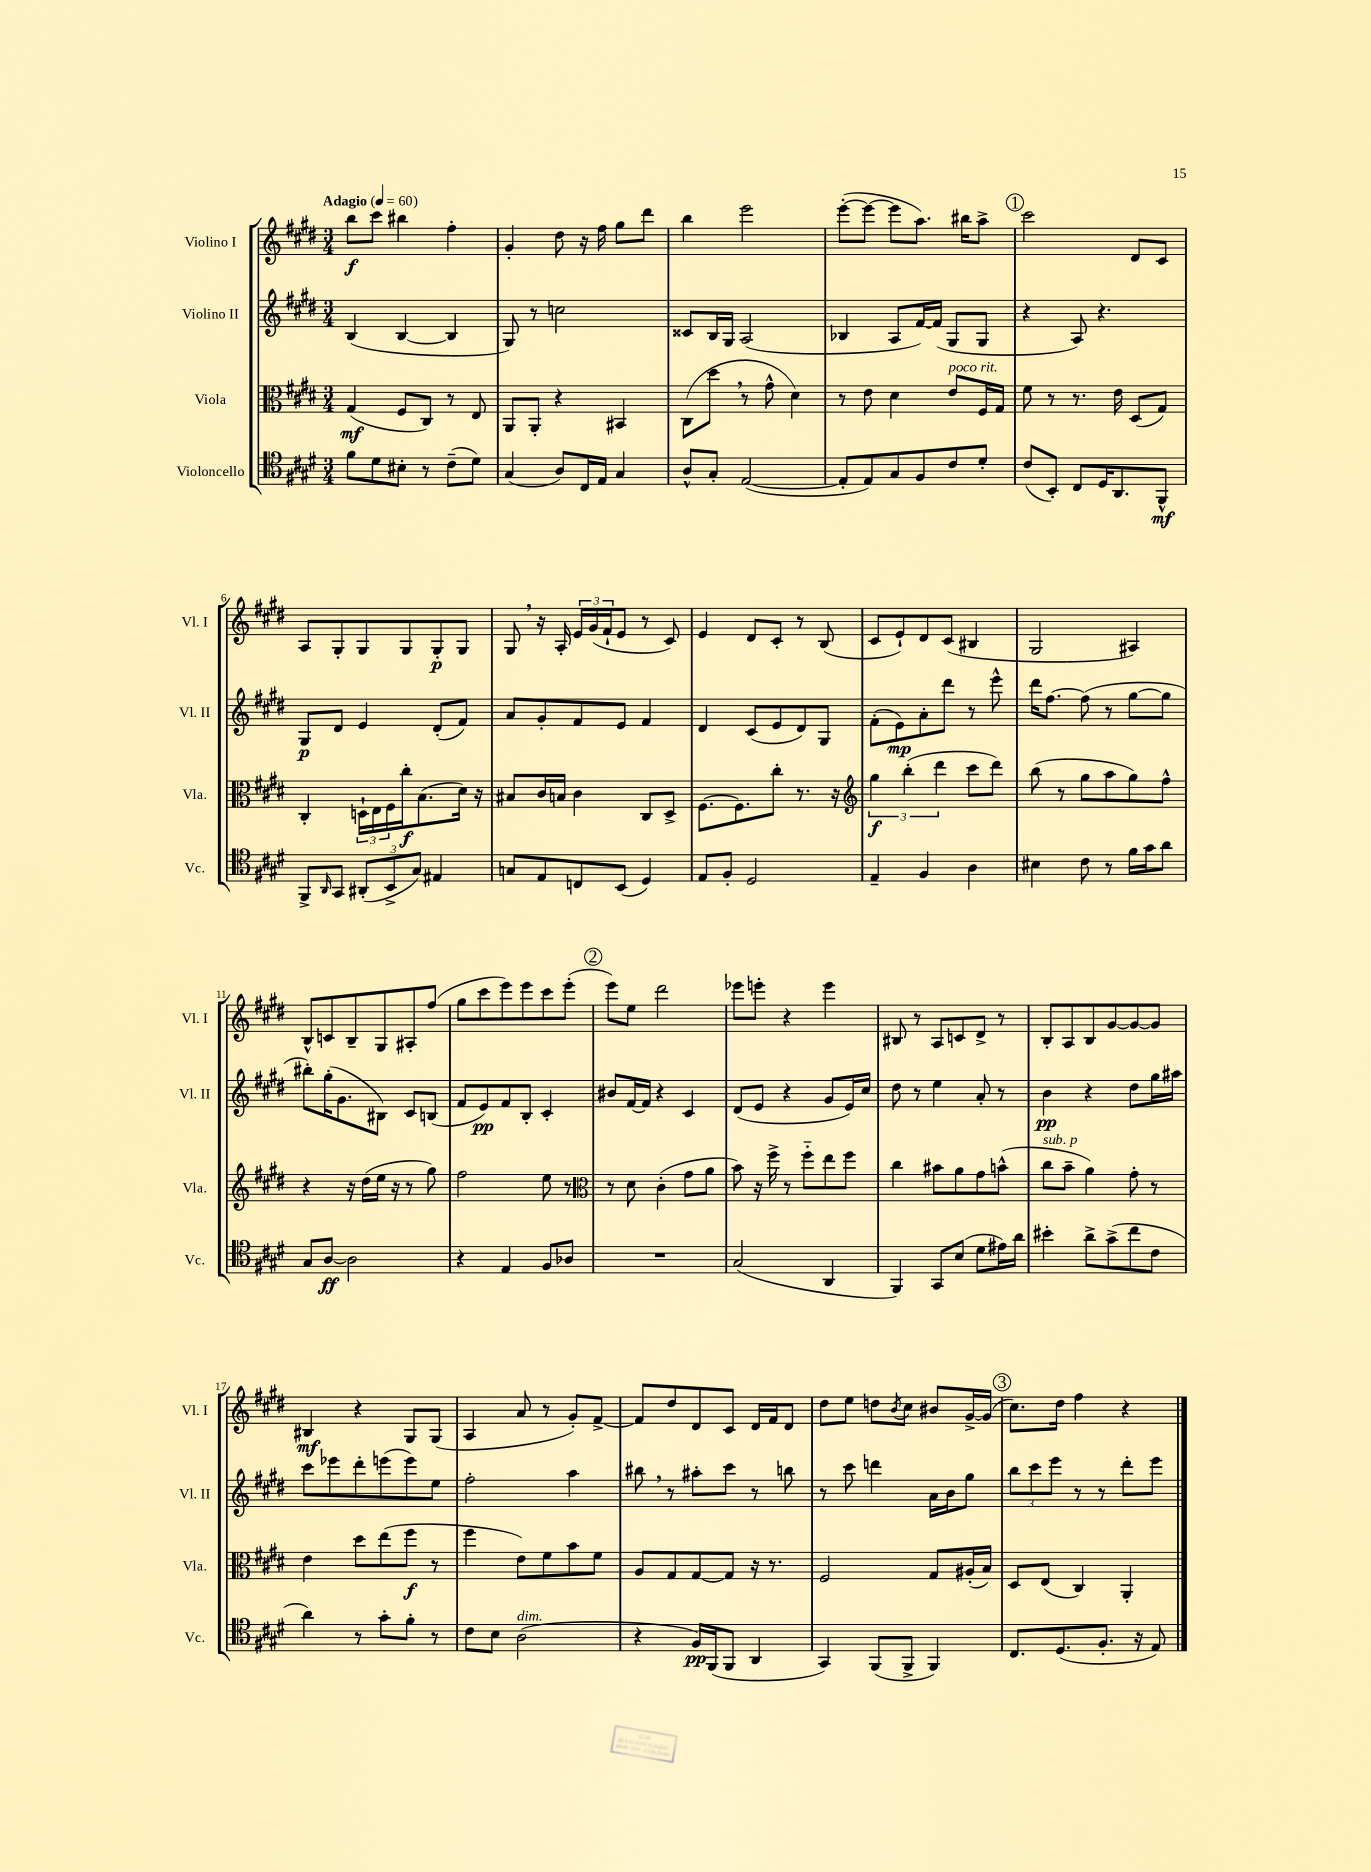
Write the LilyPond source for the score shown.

<<
\new StaffGroup <<
\new Staff = "s0" \with { instrumentName = "Violino I" shortInstrumentName = "Vl. I" } {
    \clef treble \key e \major \numericTimeSignature \time 3/4 \tempo "Adagio" 4 = 60
    b''8\f cis'''8 bis''4 fis''4-. |
    gis'4-. dis''8 r16 fis''16 gis''8 dis'''8 |
    b''4 e'''2 |
    e'''8~-.( e'''8~ e'''8 a''8.) bis''16 a''8-> |
    \mark \markup { \circle "1" } cis'''2 dis'8 cis'8 |
    a8 gis8-. gis8 gis8 gis8-.\p gis8 |
    gis8 \breathe r16 a16-. \tuplet 3/2 { e'16 gis'16( fis'16-! } e'8 r8 cis'8) |
    e'4 dis'8 cis'8-. r8 b8( |
    cis'8 e'8-!) dis'8 cis'8( bis4 |
    gis2 ais4) |
    b8-^ c'8 b8-- gis8 ais8-. fis''8( |
    gis''8 cis'''8 e'''8) e'''8 cis'''8 e'''8-.( |
    \mark \markup { \circle "2" } e'''8) e''8 dis'''2 |
    ees'''8 e'''8-. r4 e'''4 |
    bis8 r8 a8 c'8 dis'8-> r8 |
    b8-. a8 b8 gis'8~ gis'8~ gis'8 |
    bis4\mf r4 gis8 gis8( |
    a4 a'8 r8 gis'8-.) fis'8~-> |
    fis'8 dis''8 dis'8 cis'8 dis'16 fis'16 dis'8 |
    dis''8 e''8 d''8 \acciaccatura { b'8 } cis''8 bis'8 gis'16~-> gis'16( |
    \mark \markup { \circle "3" } cis''8.) dis''16 fis''4 r4 \bar "|." |
}
\new Staff = "s1" \with { instrumentName = "Violino II" shortInstrumentName = "Vl. II" } {
    \clef treble \key e \major \numericTimeSignature \time 3/4
    b4( b4~ b4 |
    gis8) r8 c''2 |
    cisis'8 b16 gis16 a2( |
    bes4 a8 fis'16~) fis'16( gis8 gis8 |
    \mark \markup { \circle "1" } r4 a8) r4. |
    gis8\p dis'8 e'4 dis'8-.( fis'8) |
    a'8 gis'8-. fis'8 e'8 fis'4 |
    dis'4 cis'8( e'8 dis'8) gis8 |
    fis'8-.( e'8\mp) a'8-. dis'''8 r8 e'''8-^ |
    dis'''16 fis''8.~ fis''8( r8 gis''8~ gis''8 |
    bis''8-.) gis''16-.( gis'8. bis8) cis'8 b8( |
    fis'8 e'8\pp) fis'8 b8-. cis'4-. |
    \mark \markup { \circle "2" } bis'8 fis'16~ fis'16 r4 cis'4 |
    dis'8( e'8 r4 gis'8 e'16) cis''16 |
    dis''8 r8 e''4 a'8-. r8 |
    b'4\pp r4 dis''8 gis''16 ais''16 |
    cis'''8 ees'''8 dis'''8-. e'''8( e'''8) e''8 |
    fis''2-. a''4 |
    bis''8 \breathe r8 ais''8-. cis'''8 r8 b''8 |
    r8 cis'''8 d'''4 a'16 b'16 gis''8 |
    \mark \markup { \circle "3" } \tuplet 3/2 { b''8 cis'''8 e'''8 } r8 r8 dis'''8-. e'''8 \bar "|." |
}
\new Staff = "s2" \with { instrumentName = "Viola" shortInstrumentName = "Vla." } {
    \clef alto \key e \major \numericTimeSignature \time 3/4
    gis4\mf( fis8 cis8) r8 e8 |
    a,8 a,8-. r4 bis,4 |
    cis8( dis''8 \breathe r8 gis'8-^ dis'4) |
    r8 e'8 dis'4 e'8^\markup { \italic "poco rit." } fis16 gis16 |
    \mark \markup { \circle "1" } fis'8 r8 r8. e'16 dis8( gis8) |
    cis4-. \tuplet 3/2 { d16-! e16 fis16 } cis''16-.\f b8.( dis'16) r16 |
    bis8 cis'16 b16 cis'4 cis8 dis8-> |
    fis8.~ fis8. cis''8-. r8. r16 |
    \clef treble \tuplet 3/2 { gis''4\f b''4-.( dis'''4 } cis'''8 dis'''8) |
    b''8( r8 gis''8 a''8 gis''8) fis''8-^ |
    r4 r16 dis''16( e''16 r16 r8 gis''8) |
    fis''2 e''8 r8 |
    \mark \markup { \circle "2" } \clef alto r8 dis'8 cis'4-.( gis'8 a'8 |
    b'8) r16 fis''16-> r8 fis''8-_ e''8 fis''8 |
    cis''4 bis'8 a'8 gis'8 b'8-^( |
    cis''8^\markup { \italic "sub. p" } b'8-- a'4) gis'8-. r8 |
    e'4 dis''8 e''8( fis''8\f r8 |
    fis''4 e'8) fis'8 b'8 fis'8 |
    a8 gis8 gis8~ gis8 r16 r8. |
    fis2 gis8 ais16-.( b16) |
    \mark \markup { \circle "3" } dis8 e8( cis4) a,4-. \bar "|." |
}
\new Staff = "s3" \with { instrumentName = "Violoncello" shortInstrumentName = "Vc." } {
    \clef tenor \key e \major \numericTimeSignature \time 3/4
    fis'8 dis'8 bis8-. r8 cis'8--( dis'8) |
    gis4( a8) cis16 e16 gis4 |
    a8-^ gis8-. e2~( |
    e8-. e8) gis8 fis8 cis'8 dis'8-. |
    \mark \markup { \circle "1" } cis'8( b,8-.) cis8 dis16 a,8. fis,8-^\mf |
    fis,8-> \grace { a,16 } gis,8 \tuplet 3/2 { ais,8-.( b,8-> gis8) } eis4 |
    g8 e8 c8 b,8( dis4) |
    e8 fis8-. dis2 |
    e4-- fis4 a4 |
    bis4 cis'8 r8 fis'16 gis'16 a'8 |
    gis8 a8~\ff a2 |
    r4 e4 fis8 aes8 |
    \mark \markup { \circle "2" } R2. |
    gis2( a,4 |
    fis,4) gis,8 b8( dis'8 eis'16) a'16 |
    bis'4-. a'8-> gis'8->( cis''8 cis'8 |
    a'4) r8 gis'8-. fis'8-. r8 |
    cis'8 b8 a2^\markup { \italic "dim." }( |
    r4 fis16\pp) fis,16( fis,8 a,4 |
    gis,4) fis,8( fis,8-> fis,4) |
    \mark \markup { \circle "3" } cis8. dis8.( fis8.-. r16 e8) \bar "|." |
}
>>
>>
